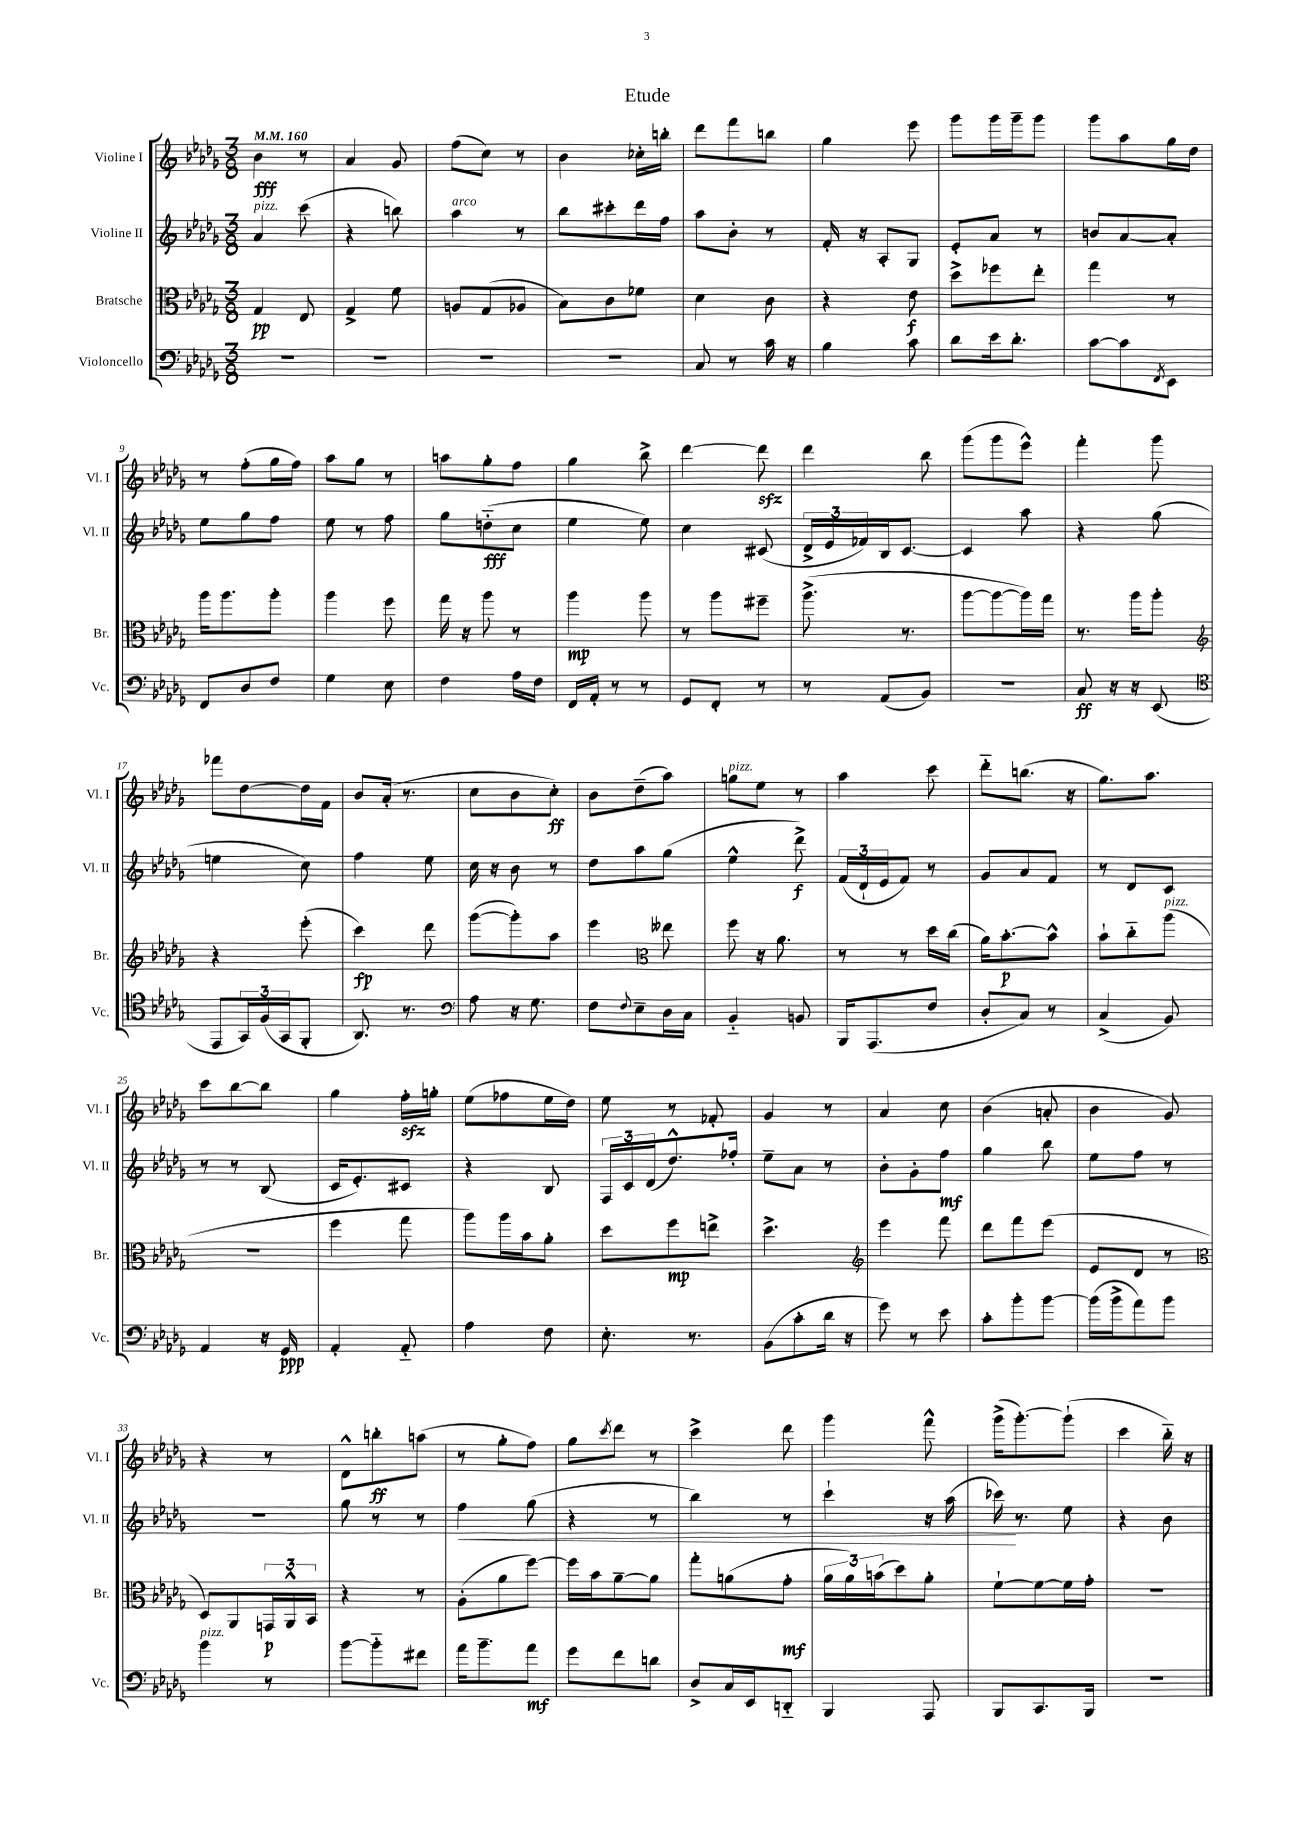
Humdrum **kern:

**kern	**kern	**kern	**kern
*staff4	*staff3	*staff2	*staff1
*clefF4	*clefC3	*clefG2	*clefG2
*k[b-e-a-d-g-]	*k[b-e-a-d-g-]	*k[b-e-a-d-g-]	*k[b-e-a-d-g-]
*M3/8	*M3/8	*M3/8	*M3/8
*MM160	*MM160	*MM160	*MM160
4.r	4G-	4a-	4b-
.	8E-	(8ccc	8r
=	=	=	=
4.r	4G-^	4r	4a-
.	8f	8bb)	8g-
=	=	=	=
4.r	8A	4aa-	(8ff
.	(8G-	.	8cc)
.	8A-	8r	8r
=	=	=	=
4.r	8B-)	8bb-	4b-
.	8c	8ccc#'	.
.	8f-	16ddd-	16cc-'
.	.	16ff	16bb'
=	=	=	=
8C	4d-	8aa-	8ddd-
8r	.	8b-'	8fff
16c	8c	8r	8bb
16r	.	.	.
=	=	=	=
4B-	4r	16f'	4gg-
.	.	16r	.
.	.	8A-'	.
8c	8e-	8G-	8eee-
=	=	=	=
8d-	8dd-^	8e-'	8ggg-
16e-	8ff-	8a-	16ggg-
8.d-'	.	.	16ggg-~
.	8ee-'	8r	8ggg-
=	=	=	=
[8c	4gg-	8b	8ggg-
8c]	.	[8a-	8aa-
8qFF	.	.	.
8EE-	8r	8a-']	16gg-
.	.	.	16dd-
=	=	=	=
8FF	16aa-	8ee-	8r
.	8.aa-	.	.
8D-	.	8gg-	(8ff'
8F	8aa-'	8ff	16gg-
.	.	.	16ff)
=	=	=	=
4G-	4aa-	8ee-	8aa-
.	.	8r	8gg-
8E-	8ff	8ff	8r
=	=	=	=
4F	16gg-	8gg-	8aa
.	16r	.	.
.	8aa-	(8dd'~	8gg-'
16A-	8r	8cc	8ff
16F	.	.	.
=	=	=	=
16FF	4aa-	4ee-	4gg-
16AA-'	.	.	.
8r	.	.	.
8r	8aa-	8ee-)	8bb-^
=	=	=	=
8GG-	8r	4cc	[4ddd-
8FF'	8aa-	.	.
8r	8ff#~	(8c#	8ddd-]
=	=	=	=
8r	(8.aa-^	24d-^	4ddd-
.	.	24e-	.
.	.	24f-)	.
(8AA-	.	16B-	.
.	8.r	[8.c	.
8BB-)	.	.	8bb-
=	=	=	=
4.r	[8aa-	4c]	(8ggg-
.	8aa-_	.	8ggg-
.	16aa-])	8aa-	8eee-^^)
.	16gg-	.	.
=	=	=	=
8C	8.r	4r	4fff'
16r	.	.	.
16r	16aa-	.	.
(8EE-	8aa-'	(8gg-	8ggg-
=	=	=	=
*clefC4	*clefG2	*	*
8EE-	4r	4ee	8fff-
24GG-)	.	.	[8dd-
(24F	.	.	.
24GG-	.	.	.
8FF'	(8eee-'	8cc)	16dd-]
.	.	.	16f
=	=	=	=
8.AA-)	4ccc)	4ff	8b-
.	.	.	(16a-'
8.r	.	.	8.r
.	8ddd-	8ee-	.
=	=	=	=
*clefF4	*	*	*
8A-	([8ggg-	16cc	8cc
.	.	16r	.
16r	8ggg-'])	8b-	8b-
8.G-	.	.	.
.	8aa-	8r	8cc')
=	=	=	=
8F	4eee-	8dd-	8b-
8qqF	.	.	.
8E-~	.	8aa-	(8dd-~
*	*clefC3	*	*
16D-	8ee--	(8gg-	8aa-)
16C	.	.	.
=	=	=	=
4BB-'~	8ff	4ee-^^	8gg
.	16r	.	8ee-
.	8.a-	.	.
8BB	.	8ddd-^)	8r
=	=	=	=
16BBB-	8r	(24f	4aa-
.	.	24d-`	.
(8.AAA-	.	.	.
.	.	24e-	.
.	8r	8f)	.
8F	16dd-	8r	8ccc
.	(16cc	.	.
=	=	=	=
8D-'	16a-)	8g-	8ddd-'~
.	[8.b-'	.	.
8C)	.	8a-	(8.bb
8r	8b-^^]	8f	.
.	.	.	16r
=	=	=	=
(4C^	8b-`	8r	8.gg-)
.	8cc'~	8d-	.
.	.	.	8.aa-
8BB-)	(8aa-	8c	.
=	=	=	=
4AA-	4.r	8r	8ccc
.	.	8r	[8bb-
16r	.	(8B-	8bb-]
16GG-	.	.	.
=	=	=	=
4AA-'	4ff	16c	4gg-
.	.	8.e-')	.
8AA-'~	8gg-	8c#	16ff'
.	.	.	16gg'
=	=	=	=
4A-	8aa-)	4r	(8ee-
.	16aa-	.	8ff-
.	16b-	.	.
8F	8a-'	8B-	16ee-
.	.	.	16dd-)
=	=	=	=
8.E-'	8dd-	24F	8ee-
.	.	24c	.
.	.	(24d-	.
.	8ff	8.dd-^^)	8r
8.r	.	.	.
.	8ee^	.	8f-'
.	.	16ff-'	.
=	=	=	=
(8BB-	4.dd-^	8ee-~	4g-
8c'	.	8a-	.
16d-	.	8r	8r
16r	.	.	.
=	=	=	=
*	*clefG2	*	*
8g-)	4eee-	8b-'	4a-
8r	.	8g-'	.
8e-	8fff	8ff	8cc
=	=	=	=
8c'	8ddd-	4gg-	(4b-
8b-'	8fff	.	.
[8b-	(8eee-	8bb-	8a'
=	=	=	=
(16b-]	8e-	8ee-	4b-
16b-^	.	.	.
8a-)	8d-	8ff	.
8b-	8r	8r	8g-)
=	=	=	=
*	*clefC3	*	*
4b-	8D-)	4.r	4r
.	8AA-	.	.
8r	24GG	.	8r
.	24AA-^^	.	.
.	24BB-	.	.
=	=	=	=
[8b-	4r	8gg-	8d-^^
8b-'~]	.	8r	8bb'
8f#	8r	8r	(8aa
=	=	=	=
16a-	(8A-'	4ff	8r
8.b-~	.	.	.
.	8a-	.	8gg-'
8a-	[8ff)	(8gg-	8ff)
=	=	=	=
8g-	16ff]	4r	8gg-
.	16b-	.	.
.	.	.	8qccc
8f	[8a-~	.	8ddd-
8d	8a-]	8r	8r
=	=	=	=
8D-^	8gg-'	4bb-)	4ccc^
16C	(8a	.	.
16EE-	.	.	.
8DD'~	8g-'	8r	8ddd-
=	=	=	=
4BBB-	24a-	4ccc`	4ggg-
.	24a-)	.	.
.	(24b	.	.
.	8dd-)	.	.
8AAA-	8a-'	16r	8fff^^
.	.	(16aa-	.
=	=	=	=
8BBB-	[8f`	16ccc-)	(16ggg-^
.	.	8.r	[8.ggg-')
8.CC	8f_	.	.
.	16f]	8ee-	(8ggg-`]
16BBB-	16g-'	.	.
=	=	=	=
4.r	4.r	4r	4ccc
.	.	8b-	16bb-'~)
.	.	.	16r
==	==	==	==
*-	*-	*-	*-
